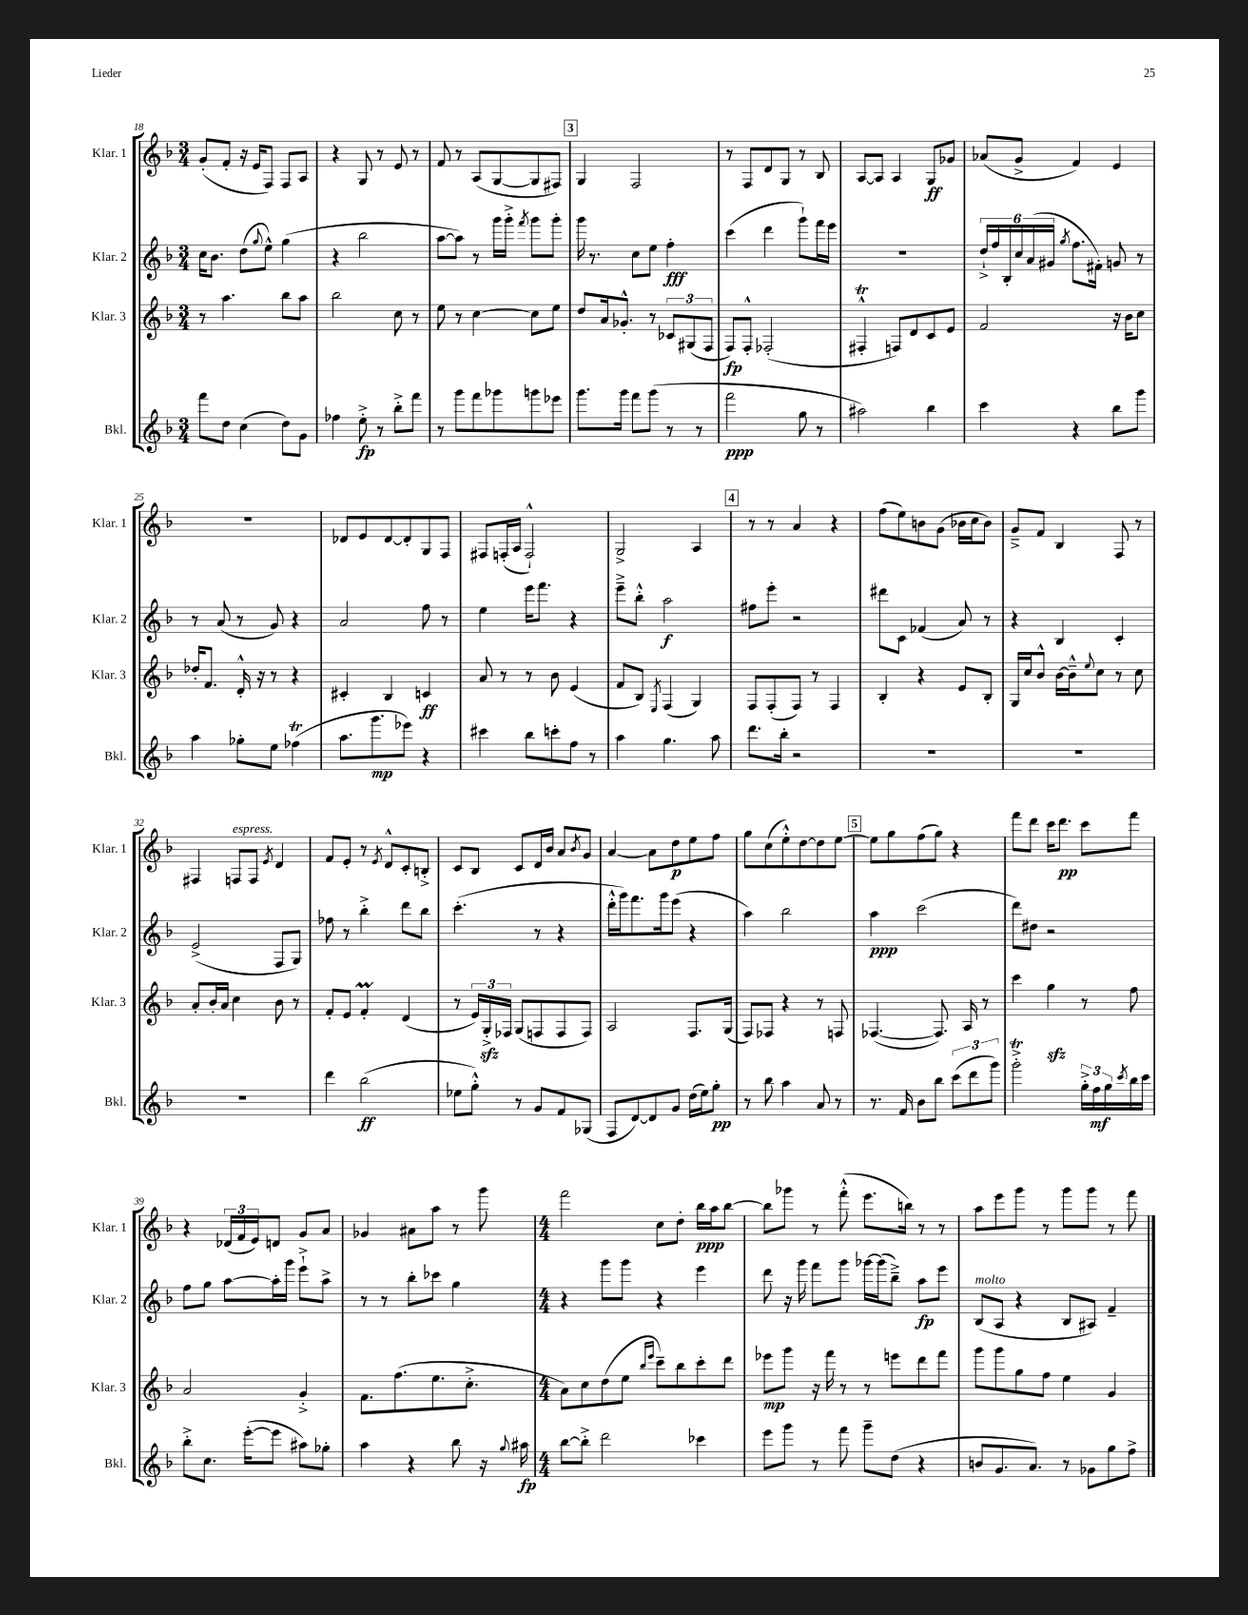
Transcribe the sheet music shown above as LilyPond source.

<<
\new StaffGroup <<
\new Staff = "s0" \with { instrumentName = "Klar. 1" shortInstrumentName = "Klar. 1" } {
    \clef treble \key f \major \numericTimeSignature \time 3/4
    g'8-.( f'8-. r16 e'16 f8) f8 a8 |
    r4 g8 r8 e'8 r8 |
    f'8 r8 a8( g8~ g8 fis8) |
    \mark \markup { \box "3" } g4 f2 |
    r8 f8 d'8 g8 r8 bes8 |
    a8~ a8 a4 g8\ff ges'8 |
    aes'8( g'8-> f'4) e'4 |
    R2. |
    des'8 e'8 des'8~ des'8-. g8 f8 |
    fis8 f16-.( a16 f2-!-^) |
    g2-> a4 |
    \mark \markup { \box "4" } r8 r8 a'4 r4 |
    f''8( e''8) b'8 g'8( bes'16 c''16 bes'8) |
    g'8---> f'8 bes4 f8 r8 |
    fis4 f8^\markup { \italic "espress." } f8 \acciaccatura { e'8 } d'4 |
    f'8 e'8-. r8 \acciaccatura { e'8 } d'8-^ c'8-. b8-.-> |
    c'8 bes8 c'8 d'16 bes'16 a'8 \acciaccatura { bes'8 } g'8 |
    a'4~ a'8 d''8\p e''8 f''8 |
    g''8 c''8( e''8-.-^) d''8~ d''8 e''8~ |
    \mark \markup { \box "5" } e''8 g''8 f''8( g''8) r4 |
    f'''8 d'''8 c'''16 d'''8.\pp c'''8 f'''8 |
    r4 \tuplet 3/2 { des'16( f'16 e'16) } d'8 g'8 a'8 |
    ges'4 ais'8 a''8 r8 g'''8 |
    \numericTimeSignature \time 4/4 f'''2 c''8 d''8-. bes''16\ppp a''16 bes''8~ |
    bes''8 ges'''8 r8 f'''8-.-^( e'''8. b''16) r8 r8 |
    a''8 e'''8 g'''8 r8 g'''8 g'''8 r8 f'''8 \bar "|." |
}
\new Staff = "s1" \with { instrumentName = "Klar. 2" shortInstrumentName = "Klar. 2" } {
    \clef treble \key f \major \numericTimeSignature \time 3/4
    c''16 bes'8. d''8( \appoggiatura { g''8 } e''8-^) g''4( |
    r4 bes''2 |
    a''8~ a''8) r8 g'''16 g'''16-.-> \acciaccatura { f'''8 } g'''8 g'''8-. |
    \mark \markup { \box "3" } g'''16 r8. c''8 e''8 f''4-.\fff |
    c'''4( d'''4 g'''8-!) f'''16 e'''16 |
    r2. |
    \tuplet 6/4 { d''16-!-> f''16 bes16-. c''16 a'16( gis'16 } \acciaccatura { g''8 } f''8. fis'16-.) g'8 r8 |
    r8 a'8( r8 g'8) r4 |
    a'2 f''8 r8 |
    e''4 e'''16 f'''8. r4 |
    e'''8---> bes''8-.-^ a''2\f |
    \mark \markup { \box "4" } fis''8 e'''8-. r2 |
    dis'''8 c'8 fes'4( a'8) r8 |
    r4 bes4 c'4-. |
    e'2->( f8 g8) |
    fes''8 r8 bes''4-.-> d'''8 bes''8 |
    c'''4.-.( r8 r4 |
    d'''16-.-^ g'''16) f'''8. g'''16 e'''8( r4 |
    a''4) bes''2 |
    \mark \markup { \box "5" } a''4\ppp c'''2( |
    d'''8) dis''8 r2 |
    f''8 g''8 a''8~ a''16-. g'''16 e'''8-!-> a''8-> |
    r8 r8 bes''8-. ces'''8 g''4 |
    \numericTimeSignature \time 4/4 r4 g'''8 g'''8 r4 e'''4 |
    d'''8 r16 g'''16 f'''8 g'''8 ges'''16~ ges'''16( bes''8--->) a''8\fp e'''8 |
    bes8^\markup { \italic "molto" }( a8 r4 bes8 ais8) f'4-- \bar "|." |
}
\new Staff = "s2" \with { instrumentName = "Klar. 3" shortInstrumentName = "Klar. 3" } {
    \clef treble \key f \major \numericTimeSignature \time 3/4
    r8 a''4. bes''8 a''8 |
    bes''2 c''8 r8 |
    e''8 r8 c''4~ c''8 e''8 |
    \mark \markup { \box "3" } d''8 a'16 ges'8.-.-^ r8 \tuplet 3/2 { ces'8 gis8( f8 } |
    f8\fp) f8-.-^ fes2-.( |
    fis4-.-^\trill f8) d'8 c'8 e'8 |
    f'2 r16 bes'16 c''8 |
    des''16-. f'8. d'16-.-^ r16 r8 r4 |
    cis'4-. bes4 c'4\ff |
    a'8 r8 r8 bes'8 e'4( |
    f'8 bes8) \acciaccatura { e8 } f4( g4) |
    \mark \markup { \box "4" } f8 f8-.( f8) r8 f4 |
    bes4-. r4 e'8 bes8-. |
    g16 c''16 bes'8-^ bes'16~ bes'16---^ \appoggiatura { e''8 } c''8 r8 c''8 |
    a'8-. bes'16-. a'16 c''4 bes'8 r8 |
    f'8-. e'8 f'4-.\prall d'4( |
    r8 \tuplet 3/2 { e'16) g16-.->\sfz fes16 } g8( f8 f8 f8) |
    a2 f8. g16( |
    f8) fes8 r4 r8 f8 |
    \mark \markup { \box "5" } fes4.~( fes8.) a16 r8 |
    c'''4 g''4\sfz r8 f''8 |
    a'2 g'4-.-> |
    f'8. f''8.( e''8. c''8.-.-> |
    \numericTimeSignature \time 4/4 a'8) c''8 d''8( e''8 \grace { bes''16 e'''16 } c'''8--) bes''8 c'''8-. d'''8 |
    ees'''8\mp g'''8 r16 f'''16 r8 r8 e'''8 d'''8 f'''8 |
    g'''8 g'''8 g''8 f''8 e''4 g'4 \bar "|." |
}
\new Staff = "s3" \with { instrumentName = "Bkl." shortInstrumentName = "Bkl." } {
    \clef treble \key f \major \numericTimeSignature \time 3/4
    f'''8 d''8 c''4( d''8) g'8 |
    fes''4 e''8-.->\fp r8 bes''8-.-> f'''8 |
    r8 g'''8 f'''8 ges'''8 g'''8 ees'''8 |
    \mark \markup { \box "3" } g'''8. g'''16 f'''8 g'''8( r8 r8 |
    f'''2\ppp g''8 r8 |
    ais''2) bes''4 |
    c'''4 r4 bes''8 g'''8 |
    a''4 ges''8-. e''8 fes''4\trill( |
    a''8. g'''8.\mp ees'''8) r4 |
    cis'''4 bes''8 c'''8-. f''8 r8 |
    a''4 g''4. a''8 |
    \mark \markup { \box "4" } d'''8. bes''16-. r2 |
    R2. |
    R2. |
    R2. |
    d'''4 bes''2\ff( |
    ees''8 g''8-.-^) r8 g'8 f'8 ges8( |
    f8 d'8~) d'8 g'8 d''16( e''16) g''8-.\pp |
    r8 bes''8 a''4 a'8 r8 |
    \mark \markup { \box "5" } r8. f'16 bes'8 bes''8 \tuplet 3/2 { c'''8( d'''8 g'''8) } |
    g'''2-.->\trill \tuplet 3/2 { g''16-.-> f''16\mf g''16 } \acciaccatura { c'''8 } bes''16 c'''16 |
    bes''8-.-> c''8. e'''16~-.( e'''8 ais''8) ges''8-. |
    a''4 r4 bes''8 r16 \appoggiatura { g''8 } ais''16\fp |
    \numericTimeSignature \time 4/4 bes''8~ bes''8-.-> d'''2 ces'''4 |
    e'''8 g'''8 r8 f'''8 g'''8-- d''8( r4 |
    b'8 g'8. a'8.) r8 ges'8 g''8 f''8-> \bar "|." |
}
>>
>>
\layout { \context { \Score currentBarNumber = #18 } }
